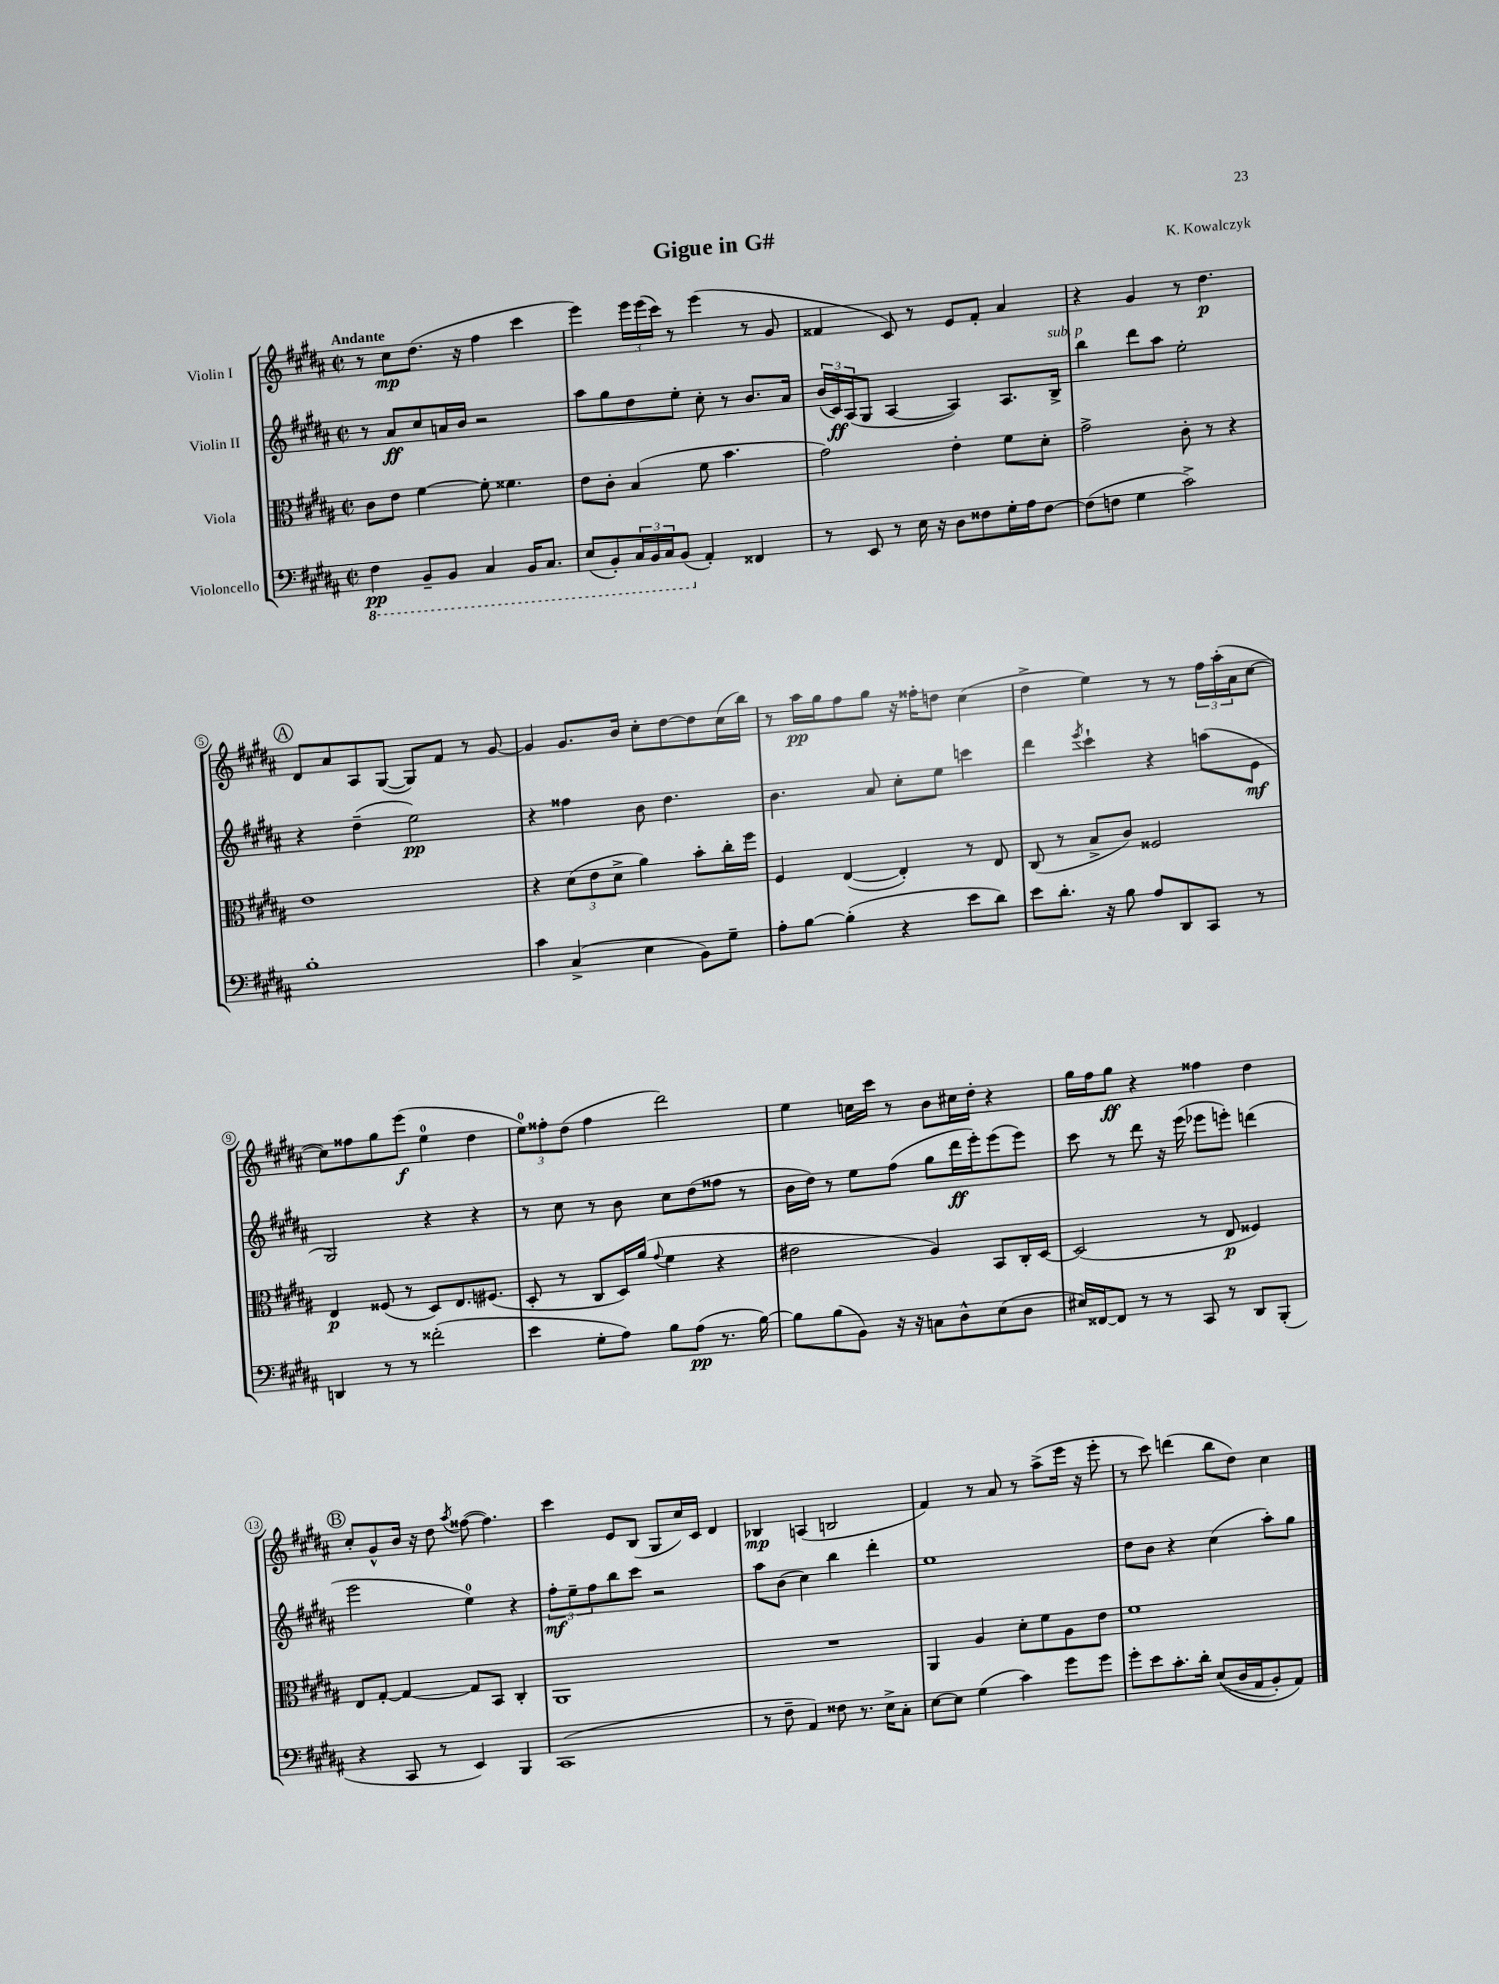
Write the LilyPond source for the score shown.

\header { title = "Gigue in G#" composer = "K. Kowalczyk" }
<<
\new StaffGroup <<
\new Staff = "s0" \with { instrumentName = "Violin I" } {
    \clef treble \key b \major \defaultTimeSignature \time 2/2 \tempo "Andante"
    r8 cis''8\mp dis''8.( r16 fis''4 cis'''4 |
    e'''4) \tuplet 3/2 { e'''16 e'''16( cis'''16) } r8 e'''4( r8 gis'8 |
    fisis'4 cis'8) r8 e'8 fisis'8-. ais'4 |
    r4 gis'4 r8 dis''4.\p |
    \mark \markup { \circle "A" } dis'8 ais'8 ais8 gis8~( gis8) fis'8 r8 gis'8~ |
    gis'4 gis'8. b'16 cis''8-. dis''8~ dis''8 cis''16( b''16) |
    r8 ais''16\pp gis''16 fis''8 gis''8 r16 fisis''16-. d''8 cis''4( |
    dis''4-> e''4) r8 r8 \tuplet 3/2 { fis''16 ais''16-.( ais'16 } cis''8~ |
    cis''8) fisis''8 gis''8 e'''8\f( e''4-0 dis''4 |
    \tuplet 3/2 { e''8-0) fisis''8-. dis''8( } fisis''4 dis'''2) |
    e''4 c''16 cis'''16 r8 b'8 cis''16 dis''16-. r4 |
    gis''16 fis''16 gis''8\ff r4 fisis''4 dis''4 |
    \mark \markup { \circle "B" } cis''8-. gis'8-^ b'16 r16 dis''8 \acciaccatura { ais''8 } fisis''8~( fisis''4.) |
    cis'''4 e'8 b8( gis8 cis''16) cis'16 dis'4 |
    bes4\mp a4( b2 |
    fis'4) r8 ais'8 r8 ais''8->( e'''16 r16 e'''8-. |
    r8 cis'''8) d'''4( b''8 dis''8) cis''4 \bar "|." |
}
\new Staff = "s1" \with { instrumentName = "Violin II" } {
    \clef treble \key b \major \defaultTimeSignature \time 2/2
    r8 ais'8\ff cis''8 a'16 b'16 r2 |
    ais''8 gis''8 dis''8 e''8-. cis''8-. r8 b'8. ais'16 |
    \tuplet 3/2 { b'16( cis'16\ff) ais16( } gis8 ais4~ ais4) ais8. b16->^\markup { \italic "sub. p" } |
    b''4 dis'''8 ais''8 e''2-. |
    \mark \markup { \circle "A" } r4 dis''4--( e''2\pp) |
    r4 fisis''4 b'8 dis''4. |
    b'4. ais'8 cis''8-. e''8 c'''4 |
    dis'''4 \acciaccatura { e'''8 } cis'''4-! r4 a''8( e'8\mf |
    gis2) r4 r4 |
    r8 cis''8 r8 b'8 cis''8 dis''8( fisis''8 r8 |
    b'16 dis''16) r8 e''8 fis''8( gis''8 dis'''16\ff e'''16-.) e'''8( e'''8) |
    cis'''8 r8 dis'''8 r16 e'''16( ees'''8 e'''8-.) d'''4( |
    \mark \markup { \circle "B" } e'''2 e''4-0) r4 |
    \tuplet 3/2 { fis''8-.\mf e''8-- fis''8 } b''8 cis'''8 r2 |
    ais''8 b'8( cis''4) b''4 dis'''4-. |
    e''1 |
    dis''8 b'8 r4 cis''4( ais''8-.) gis''8 \bar "|." |
}
\new Staff = "s2" \with { instrumentName = "Viola" } {
    \clef alto \key b \major \defaultTimeSignature \time 2/2
    cis'8 e'8 fis'4~ fis'8-. fisis'4. |
    e'8 cis'8-. b4( fis'8 b'4. |
    gis'2) e'4-. fis'8 dis'8-. |
    gis'2-> cis'8-. r8 r4 |
    \mark \markup { \circle "A" } e'1 |
    r4 \tuplet 3/2 { dis'8( e'8 dis'8-> } ais'4) b'8-. cis''16-. fis''16 |
    fis4 e4~( e4-.) r8 e8 |
    cis8( r8 b8-> cis'8) fisis2 |
    e4\p fisis8( r8 dis8) e8. fis8.( |
    dis8-. r8 cis8 dis16) ais'16( \appoggiatura { gis'8 } fis'4 r4 |
    eis'2 ais4) b,8 cis16-. dis16~ |
    dis2( r8 e8\p fisis4) |
    \mark \markup { \circle "B" } e8 gis8~-. gis4~ gis8 b,8 cis4-. |
    ais,1 |
    R1 |
    ais,4 ais4 dis'8-. fis'8 ais8 e'8 |
    fis'1 \bar "|." |
}
\new Staff = "s3" \with { instrumentName = "Violoncello" } {
    \clef bass \key b \major \defaultTimeSignature \time 2/2
    \ottava #-1 fis,4\pp b,,8-- b,,8 cis,4 b,,16 cis,8. |
    e,8( b,,8-.) \tuplet 3/2 { cis,16 b,,16 cis,16 } b,,8( \ottava #0 ais,4-.) fisis,4 |
    r8 e,8 r8 e16 r16 dis8 fisis8 gis16-. ais16 fisis8~ |
    fisis8( f8 gis4 cis'2->) |
    \mark \markup { \circle "A" } b1-. |
    cis'4 cis4->( e4 b,8) gis8-- |
    ais8-. b8~ b4-.( r4 e'8 dis'8) |
    e'8 dis'8.-. r16 b8 ais8 dis,8 cis,8 r8 |
    d,4 r8 r8 fisis'2-.( |
    e'4 gis8-. ais8) b8 ais8\pp( r8. b16~) |
    b8 b8( b,8) r16 r16 c8 dis8-^ e8( dis8 |
    eis16) fisis,16~ fisis,8 r8 r8 cis,8 r8 dis,8 b,,8-.( |
    \mark \markup { \circle "B" } r4 cis,8 r8 e,4) b,,4 |
    cis,1( |
    r8 fis8-- ais,4) fisis8 r8. e16-> cis8-. |
    e8~ e8 gis4( cis'4) gis'8 gis'8 |
    gis'8-. e'8 cis'8.-. dis'16-. e8(\( dis16 ais,16 b,8-.) ais,8\) \bar "|." |
}
>>
>>
\layout { \context { \Score \override BarNumber.stencil = #(make-stencil-circler 0.1 0.3 ly:text-interface::print) } }
